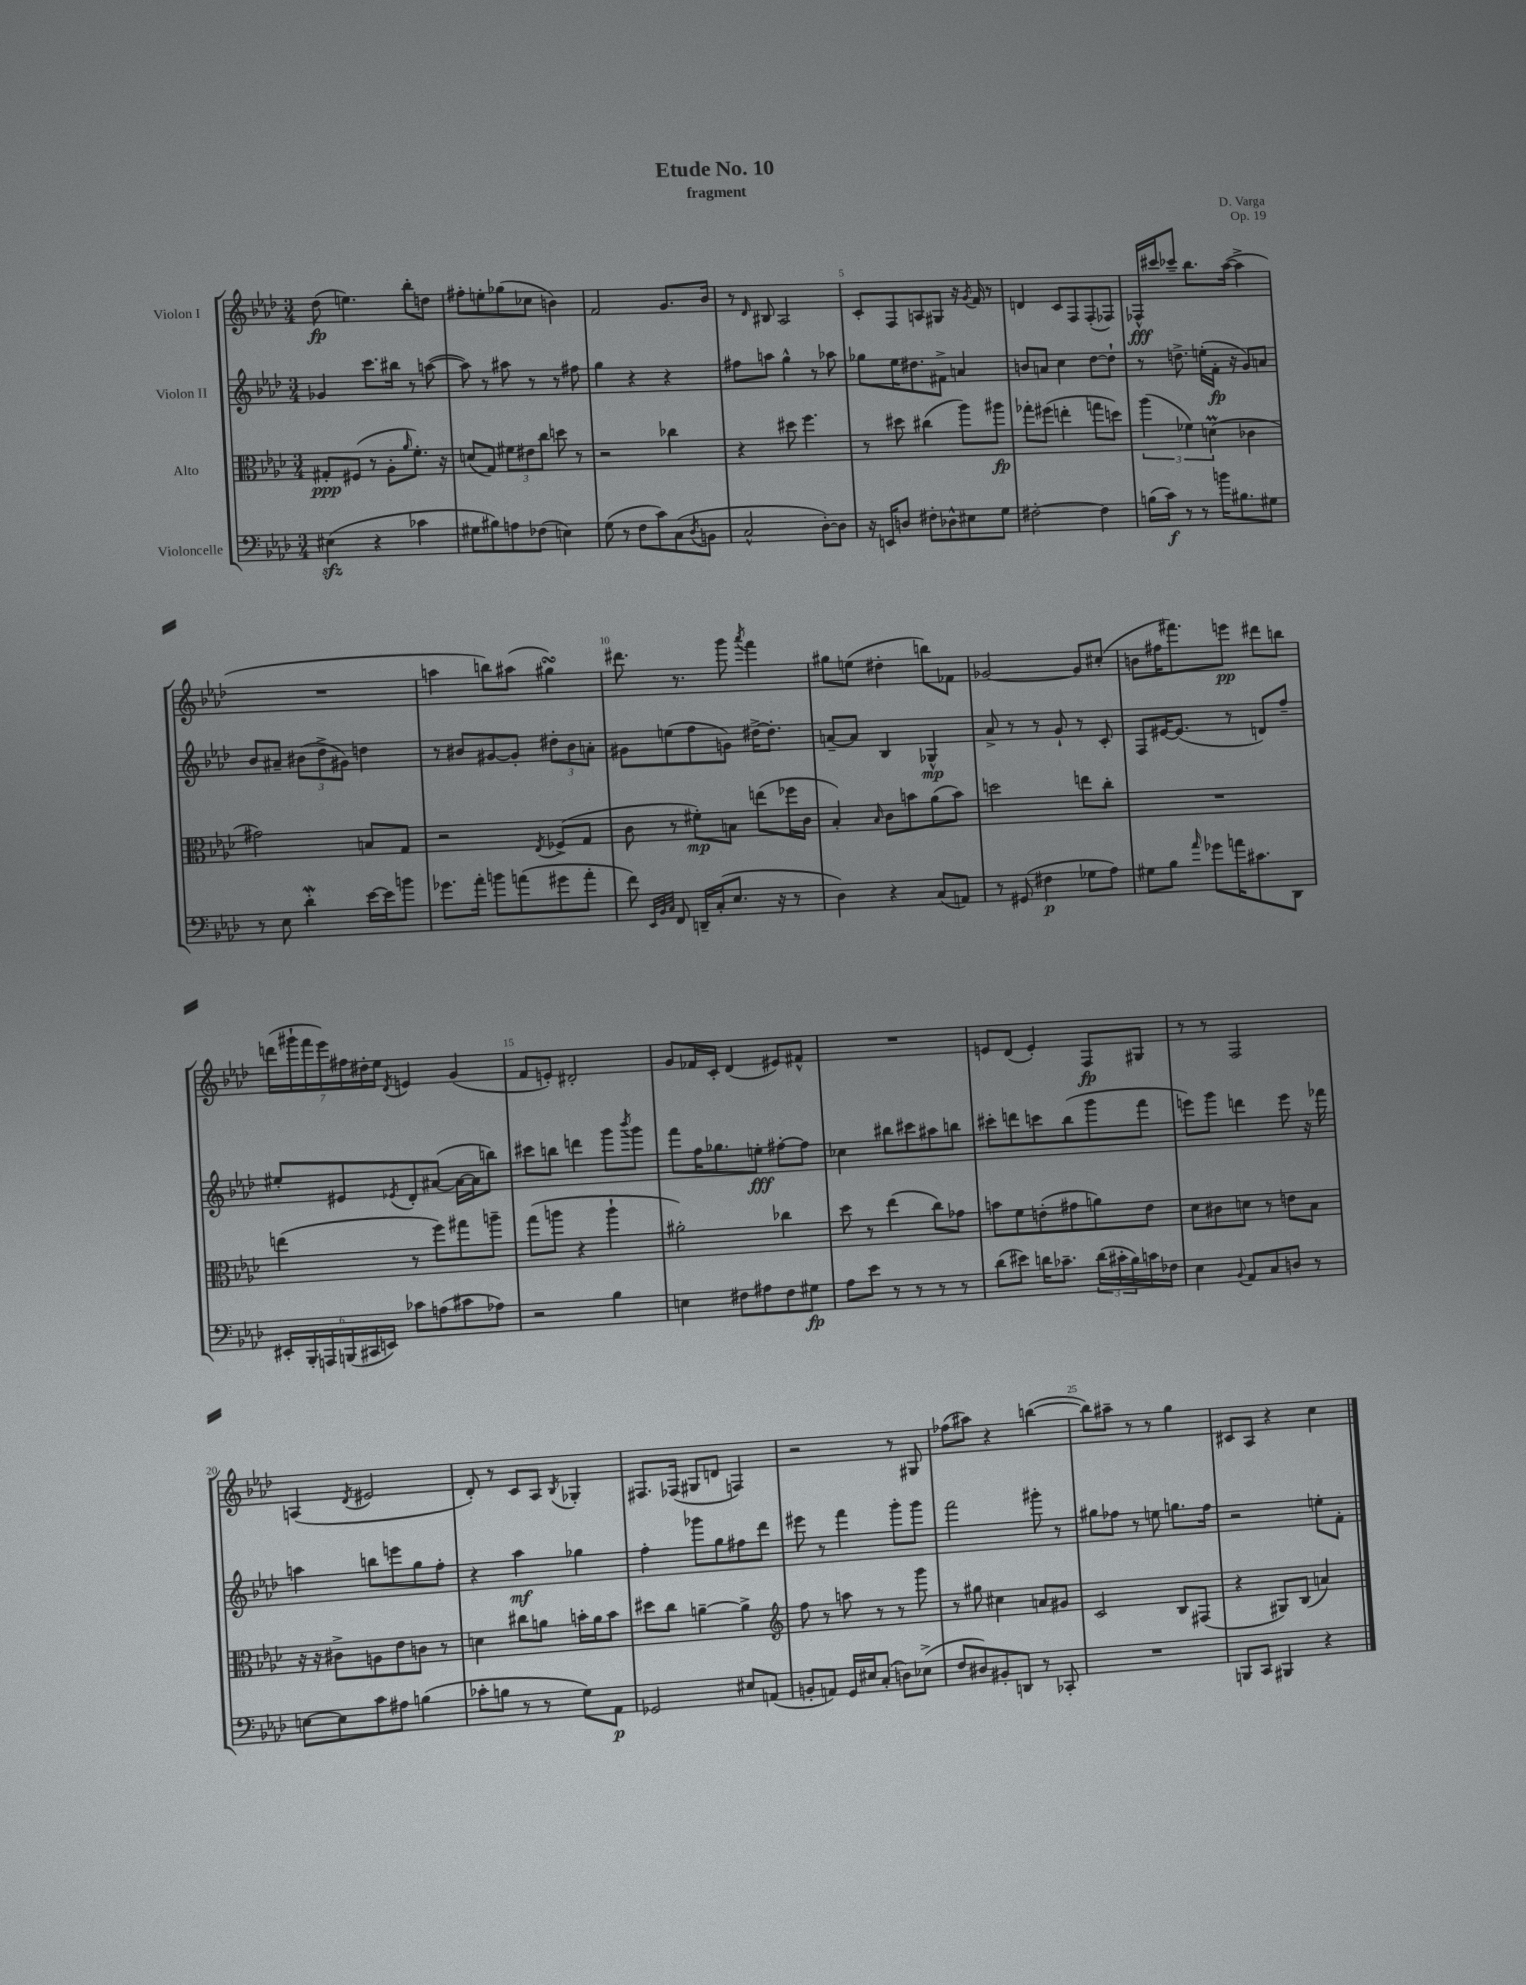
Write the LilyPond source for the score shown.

\header { title = "Etude No. 10" composer = "D. Varga" subtitle = "fragment" opus = "Op. 19" }
<<
\new StaffGroup <<
\new Staff = "s0" \with { instrumentName = "Violon I" } {
    \clef treble \key aes \major \numericTimeSignature \time 3/4
    des''8\fp( e''4.) bes''8-. d''8 |
    fis''8-. e''8-. ges''8( ces''8 b'4) |
    f'2 g'8. bes'16 |
    r8 \grace { des'16 } bis8 aes2 |
    c'8-. f8 a8 gis8 r16 \acciaccatura { g'8 } f'16 r8 |
    d'4 c'8 f8 f8-.( fes8) |
    fes16-^\fff cis'''16 ces'''8-- bes''8. aes''16~( aes''4-> |
    R2. |
    a''4 b''8) ais''8( gis''4\turn) |
    dis'''8. r8. g'''8 \acciaccatura { aes'''8 } f'''4 |
    gis''8 e''8( dis''4-. b''8) fes'8 |
    ges'2~ ges'8 cis''8-.( |
    b'8 fis''16 fis'''8.) e'''8\pp dis'''8 b''8 |
    \tuplet 7/4 { d'''16( gis'''16-! f'''16 ees'''16) fis''16 dis''16-. ees''16 } \acciaccatura { des'8 } e'4 g'4( |
    f'8 e'8-.) dis'2-. |
    g'8 fes'16 c'16-. des'4( eis'8) fis'8-^ |
    R2. |
    e'8 des'8( e'4-.) f8\fp gis8 |
    r8 r8 f2 |
    a4( \acciaccatura { des'8 } eis'2 |
    des'8-.) r8 c'8 aes8 \acciaccatura { bes8 } ges4-. |
    fis8. fes16( gis8 d'8 f4) |
    r2 r8 gis8 |
    fes''8( ais''8) r4 b''4~( |
    b''8) ais''8-- r8 r8 g''4 |
    cis'8 aes8 r4 c''4 \bar "|." |
}
\new Staff = "s1" \with { instrumentName = "Violon II" } {
    \clef treble \key aes \major \numericTimeSignature \time 3/4
    ges'4 c'''8. bis''16 r8 a''8~( |
    a''8) r8 ais''8 r8 r8 fis''8 |
    g''4 r4 r4 |
    fis''8 a''8 g''4-^ r8 aes''8 |
    ges''8 ees''16 dis''8. fis'8-> a'4 |
    b'8 a'8 c''4 des''8~ des''8-! |
    r8 d''8.-> e''16-.( f'16-.\fp r16 g'8) a'8 |
    bes'8 ais'8-- \tuplet 3/2 { bis'8( des''8-> gis'8) } d''4 |
    r8 bis'8 gis'8~ gis'8-. \tuplet 3/2 { dis''8-. bis'8 a'8-. } |
    gis'8 e''8( f''8 g'8) dis''16~-> dis''8.-. |
    a'8~-- a'8 bes4 ges4-^\mp |
    aes'8-> r8 r8 g'8-! r8 c'8-. |
    f8 eis'16~ eis'8.( r8 d'8) f''8-- |
    eis''8-. eis'8 \acciaccatura { ees'8 } des'8-. ais'8~( ais'16~ ais'16 b''8) |
    cis'''8 b''8 d'''4 g'''8 \acciaccatura { bes'''8 } g'''8 |
    f'''8 f''16 ges''8. e''8-.\fff fis''8~-. fis''8 |
    ces''4 bis''8 cis'''8 ais''8 b''8 |
    cis'''8-. d'''8 c'''8 bes''8( g'''8 f'''8 |
    e'''8) g'''8 d'''4 e'''8 r16 fes'''16 |
    a''4 b''8 e'''8 g''8 f''8-. |
    r4 aes''4\mf ges''4 |
    f''4-. ges'''8 g''8 fis''8 des'''8 |
    eis'''8 r8 f'''4 g'''8-. g'''8 |
    f'''2 gis'''8-. r8 |
    gis''8 fes''8 r8 e''8 g''8. fes''16 |
    r2 e''8-. f'8-. \bar "|." |
}
\new Staff = "s2" \with { instrumentName = "Alto" } {
    \clef alto \key aes \major \numericTimeSignature \time 3/4
    gis8-.\ppp fis8( r8 aes8-. \grace { aes'16 } f'8.-.) r16 |
    d'8( g8) \tuplet 3/2 { fis'8 eis'8 c''8 } d''8 r8 |
    r2 ces''4 |
    r4 dis''8 f''4. |
    r8 dis''8 cis''4( aes''8) ais''8\fp |
    ges''8-. fis''8( e''4-. g''8 d''8) |
    \tuplet 3/2 { aes''4( fes'4) d'4\prall( } ces'4 |
    gis'2) b8 g8 |
    r2 \acciaccatura { ees8 } fes8->( g8 |
    c'8 r8 fis'8-.\mp) b8 e''8( fes''16 c'16 |
    bes4-.) \grace { bes16 } c'8 b'8 aes'8( b'8) |
    d''2 e''8 c''8-. |
    R2. |
    e''4( r8 f''8) gis''8 a''8-- |
    g''8( a''8 r4 a''4-! |
    ais'2-.) ces''4 |
    des''8 r8 ees''4( c''8) ges'8 |
    b'8 f'8 e'8-.( gis'8 a'8) e'8 |
    des'8 cis'8 d'8 r8 e'8 bes8 |
    r16 r16 cis'8-> a8 ees'8 c'8 r8 |
    d'4 cis''8 a'8 b'16-. a'16 b'8 |
    dis''8 c''8 a'4~-- a'4-> |
    \clef treble f''8 r8 a''8 r8 r8 g'''8 |
    r8 gis''8 cis''4 a'8 gis'8 |
    c'2 bes8 fis8( |
    r4 gis8) bes8( a'4) \bar "|." |
}
\new Staff = "s3" \with { instrumentName = "Violoncelle" } {
    \clef bass \key aes \major \numericTimeSignature \time 3/4
    eis4\sfz( r4 ces'4 |
    gis8 bis8) a8 fes8( e4) |
    g8( r8 f8 c'8) c8( \acciaccatura { des8 } b,8 |
    c2-^ des8~-.) des8 |
    r16 e,16 d8 fis8-. des8-^ eis8 g8 |
    fis2~-. fis4 |
    b16( c'16\f) r8 r8 b'16 bis8. gis8 |
    r8 ees8 des'4-.\mordent ees'16~ ees'16 b'8 |
    ges'8. aes'16-. b'8 a'8( gis'8 a'8-. |
    f'8) \grace { ees,32 bes,32 c32 } f,8 d,16-- c16-.( ees8. r16 r8 |
    des4) r4 c8( a,8) |
    r8 gis,8( fis4\p ges8 aes8) |
    gis8 bes8 \grace { aes'16 } ges'8 a'16 cis'8. des,8 |
    \tuplet 6/4 { eis,16-. bes,,16-. a,,16 b,,16( cis,16 e,16) } ces'8 a8( cis'8 aes8) |
    r2 bes4 |
    e4 fis8 ais8 fis8 gis8\fp |
    aes8 ees'8 r8 r8 r8 r8 |
    des'8( eis'8) d'16 ces'8.-- \tuplet 3/2 { d'16( cis'16-. bes16) } c'16 fes16 |
    ees4 \appoggiatura { bes,8 } aes,8 c8 d8 r8 |
    e8~ e8 c'8 ais8 b4( |
    ces'8-. b8 r8 r8 g8) aes,8\p |
    ges,2 eis8 a,8( |
    b,8-. a,8) g,16 eis16 c8-.( d8) ees8->( |
    f8 dis8) bis,8-. d,8 r8 ces,8-. |
    R2. |
    b,,8 c,8 bis,,4 r4 \bar "|." |
}
>>
>>
\layout { \context { \Score \override BarNumber.break-visibility = ##(#f #t #t) barNumberVisibility = #(every-nth-bar-number-visible 5) } }
